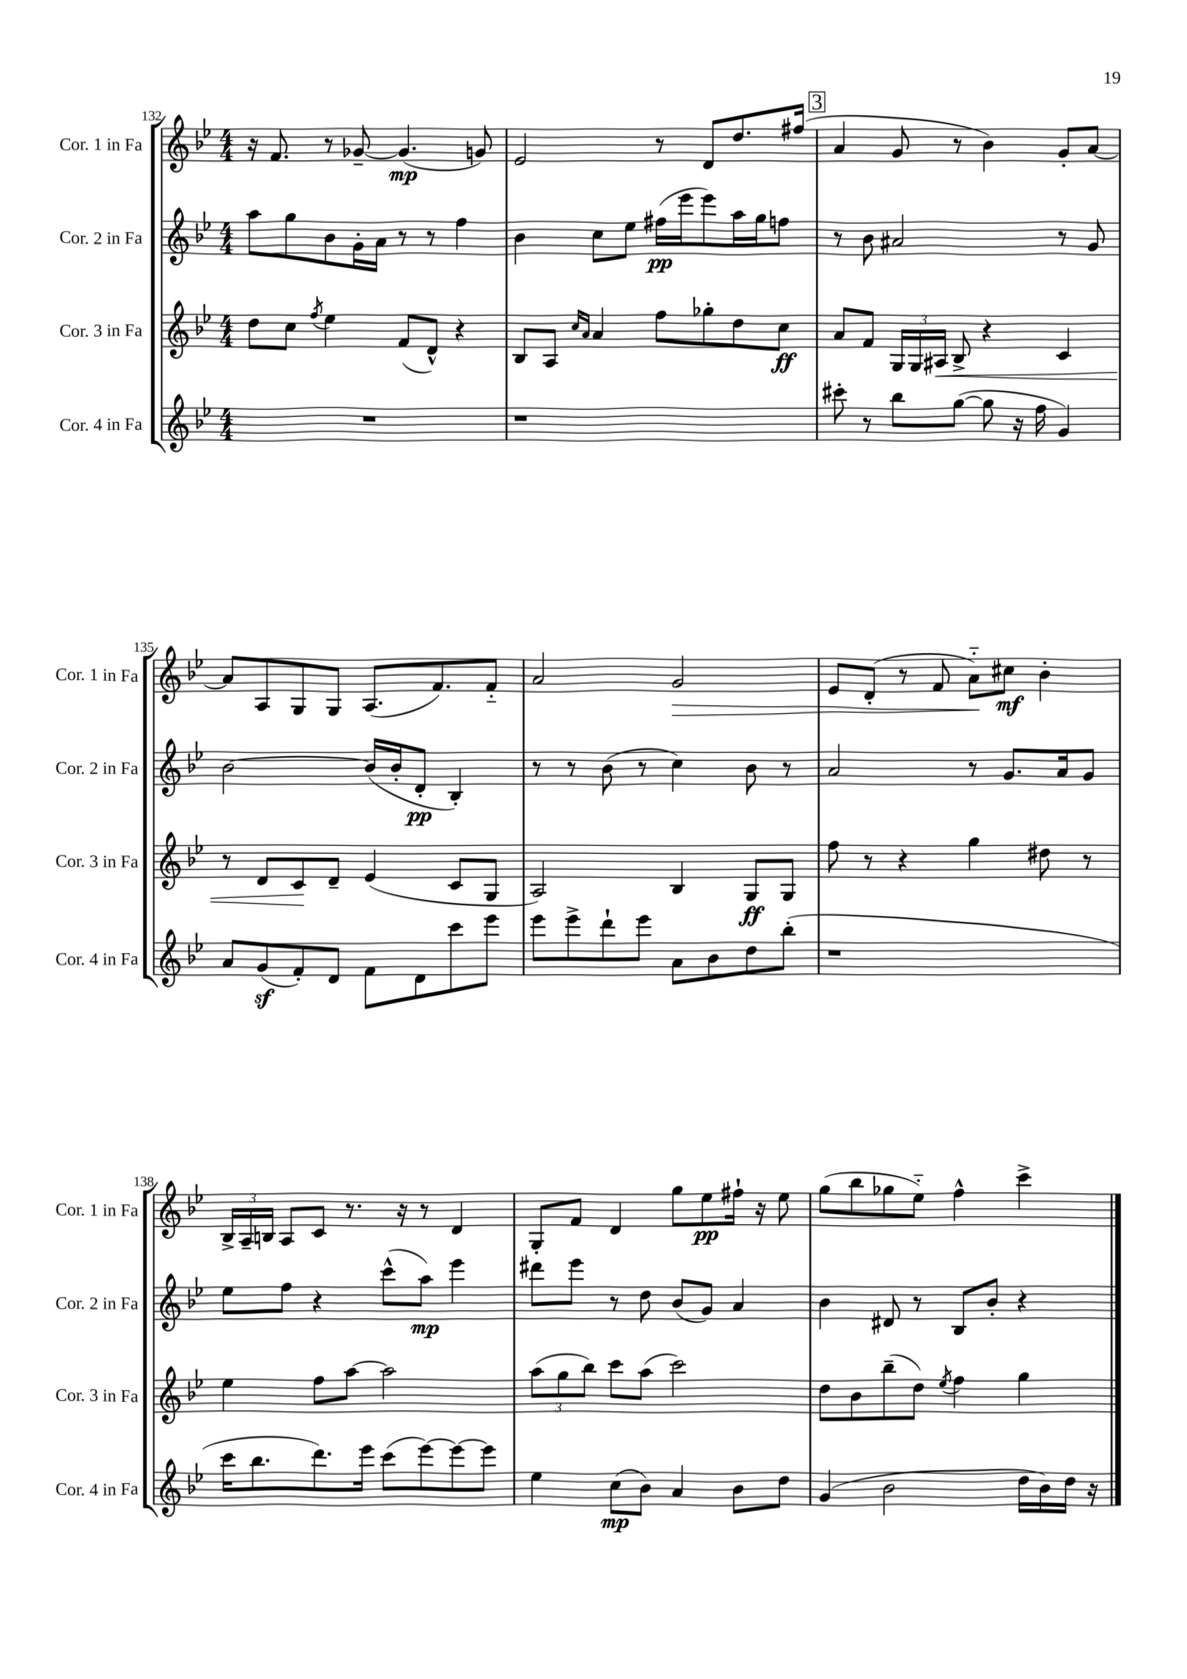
<<
\new StaffGroup <<
\new Staff = "s0" \with { instrumentName = "Cor. 1 in Fa" shortInstrumentName = "Cor. 1 in Fa" } {
    \clef treble \key bes \major \numericTimeSignature \time 4/4
    \autoBeamOff r16 f'8. r8 ges'8~-- ges'4.\mp( g'8) |
    ees'2 r8 d'8[ d''8. fis''16]( |
    \mark \markup { \box "3" } a'4 g'8 r8 bes'4) g'8[-. a'8]~ |
    a'8[ a8 g8 g8] a8.[( f'8.) f'8]-_ |
    a'2 g'2\> |
    ees'8[ d'8]-.( r8 f'8 a'8[-_\!) cis''8]\mf bes'4-. |
    \tuplet 3/2 { bes16[-> a16-- b16] } a8[ c'8] r8. r16 r8 d'4 |
    g8[-. f'8] d'4 g''8[ ees''8\pp fis''16]-! r16 ees''8 |
    g''8[( bes''8 ges''8 ees''8]-_) f''4-^ c'''4-> \bar "|." |
}
\new Staff = "s1" \with { instrumentName = "Cor. 2 in Fa" shortInstrumentName = "Cor. 2 in Fa" } {
    \clef treble \key bes \major \numericTimeSignature \time 4/4
    \autoBeamOff a''8[ g''8 bes'8 g'16-. a'16] r8 r8 f''4 |
    bes'4 c''8[ ees''8] fis''16[\pp( ees'''16 ees'''8) a''16 g''16 f''8] |
    \mark \markup { \box "3" } r8 bes'8 ais'2 r8 g'8 |
    bes'2~ bes'16[( bes'16-. d'8]-.\pp bes4-.) |
    r8 r8 bes'8( r8 c''4) bes'8 r8 |
    a'2 r8 g'8.[ a'16 g'8] |
    ees''8[ f''8] r4 c'''8[-^( a''8]\mp) ees'''4 |
    dis'''8[ ees'''8] r8 d''8 bes'8[( g'8]) a'4 |
    bes'4 dis'8 r8 bes8[ bes'8]-. r4 \bar "|." |
}
\new Staff = "s2" \with { instrumentName = "Cor. 3 in Fa" shortInstrumentName = "Cor. 3 in Fa" } {
    \clef treble \key bes \major \numericTimeSignature \time 4/4
    \autoBeamOff d''8[ c''8] \acciaccatura { f''8 } ees''4 f'8[( d'8]-^) r4 |
    bes8[ a8] \grace { c''16[ a'16] } a'4 f''8[ ges''8-. d''8 c''8]\ff |
    \mark \markup { \box "3" } a'8[ f'8] \tuplet 3/2 { g16[ g16 ais16]\< } bes8-> r4 c'4 |
    r8 d'8[ c'8\! d'8]-- ees'4( c'8[ g8] |
    a2) bes4 g8[\ff g8] |
    f''8 r8 r4 g''4 dis''8 r8 |
    ees''4 f''8[ a''8]~ a''2 |
    \tuplet 3/2 { a''8[( g''8 bes''8]) } c'''8[ a''8]( c'''2) |
    d''8[ bes'8 bes''8--( d''8]) \acciaccatura { ees''8 } f''4 g''4 \bar "|." |
}
\new Staff = "s3" \with { instrumentName = "Cor. 4 in Fa" shortInstrumentName = "Cor. 4 in Fa" } {
    \clef treble \key bes \major \numericTimeSignature \time 4/4
    \autoBeamOff R1 |
    r1 |
    \mark \markup { \box "3" } cis'''8-. r8 bes''8[ g''8]~( g''8 r16 f''16 g'4) |
    a'8[ g'8\sf( f'8-.) d'8] f'8[ d'8 c'''8 ees'''8] |
    ees'''8[ ees'''8-> d'''8-! ees'''8] a'8[ bes'8 d''8 bes''8]-.( |
    r1 |
    c'''16[ bes''8. d'''8.) ees'''16] c'''8[( ees'''8~) ees'''8~ ees'''8] |
    ees''4 c''8[\mp( bes'8]) a'4 bes'8[ d''8] |
    g'4( bes'2 d''16[ bes'16) d''16] r16 \bar "|." |
}
>>
>>
\layout { \context { \Score currentBarNumber = #132 } }
